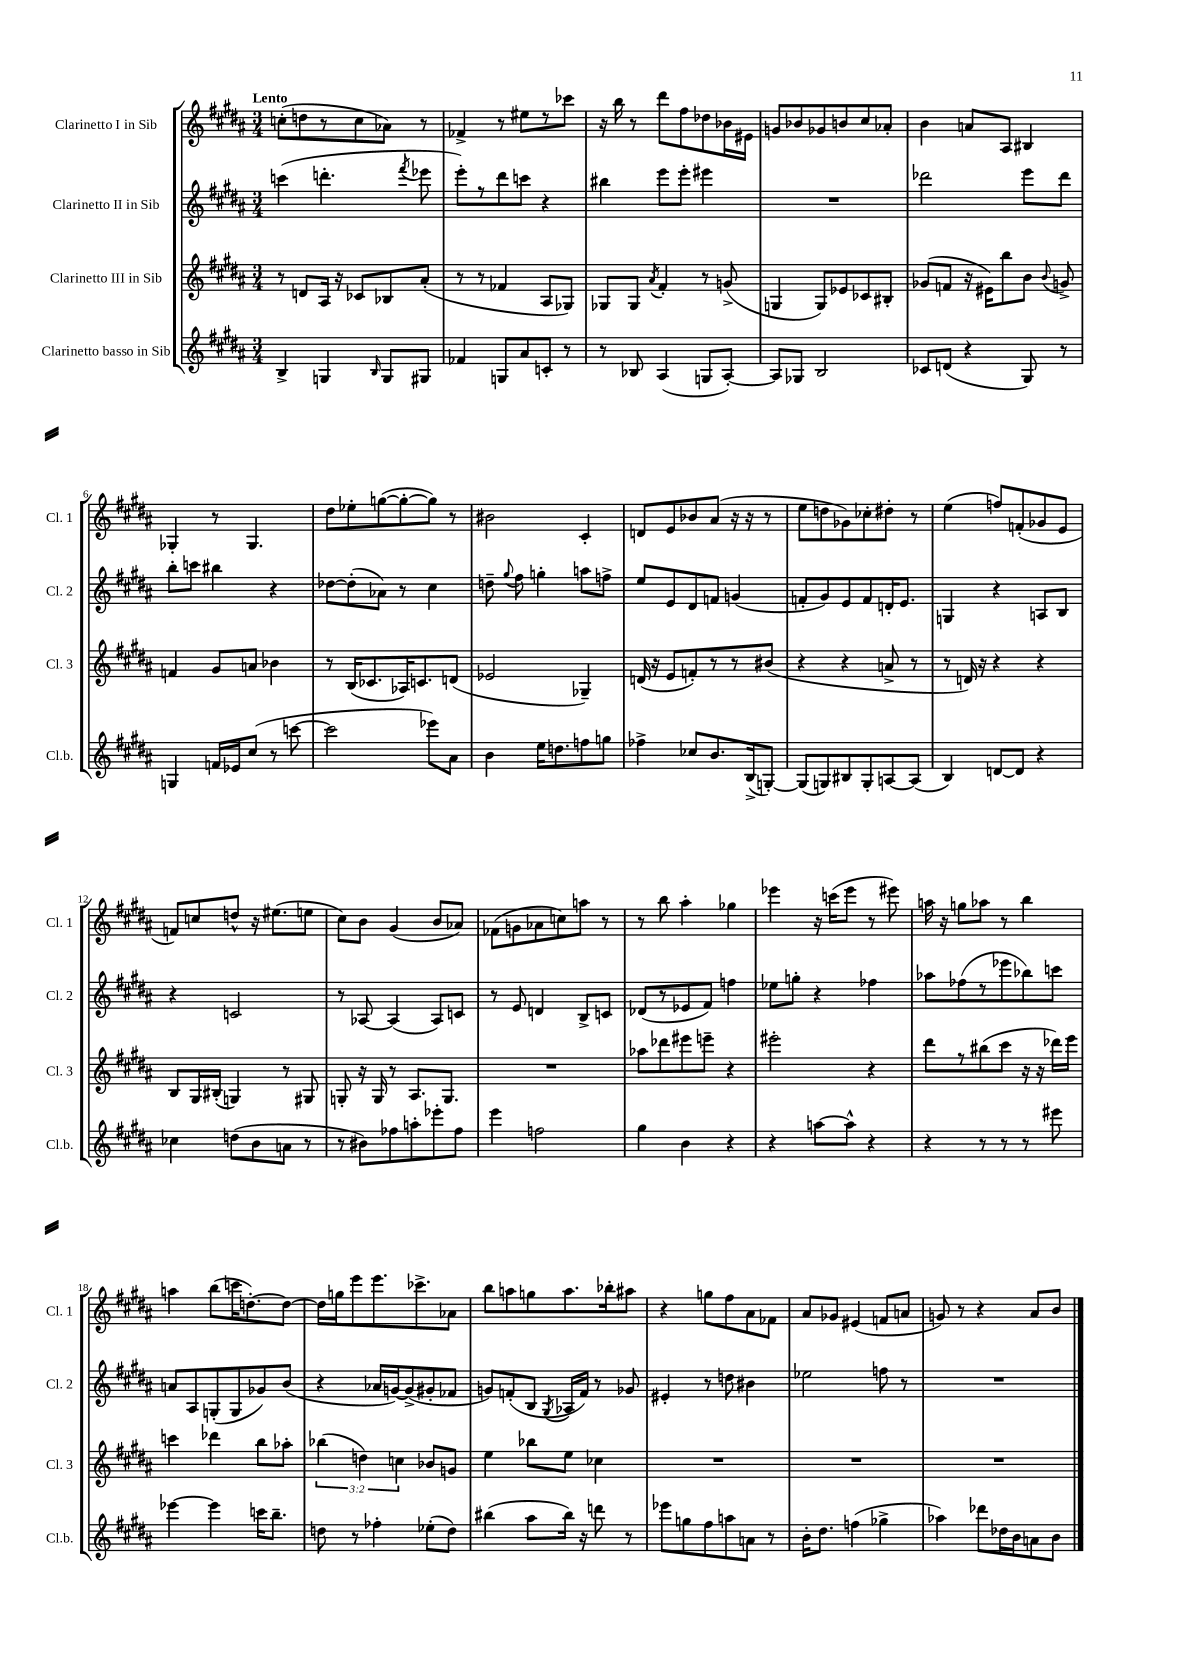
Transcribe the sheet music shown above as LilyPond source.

<<
\new StaffGroup <<
\new Staff = "s0" \with { instrumentName = "Clarinetto I in Sib" shortInstrumentName = "Cl. 1" } {
    \clef treble \key b \major \numericTimeSignature \time 3/4 \tempo "Lento"
    \autoBeamOff c''8[-.( d''8 r8 c''8 aes'8]) r8 |
    fes'4-> r8 eis''8[ r8 ces'''8] |
    r16 b''16 r8 dis'''8[ fis''8 des''8 bes'16 eis'16] |
    g'8[ bes'8 ges'8 b'8 cis''8 aes'8]-. |
    b'4 a'8[ ais8] bis4 |
    ges4-. r8 ges4. |
    dis''8[ ees''8-. g''8~( g''8~-. g''8]) r8 |
    bis'2 cis'4-. |
    d'8[ e'8 bes'8 ais'8]( r16 r16 r8 |
    e''8[ d''8 ges'8) ces''8-. dis''8]-. r8 |
    e''4( f''8[) f'8-.( ges'8 e'8] |
    f'8[) c''8 d''8]-^ r16 eis''8.[( e''8] |
    cis''8[) b'8] gis'4( b'8[ aes'8]) |
    fes'8[( g'8 aes'8 c''8) a''8] r8 |
    r8 b''8 ais''4-. ges''4 |
    ees'''4 r16 c'''16[( ees'''8] r8 eis'''8) |
    a''16 r16 g''8[ aes''8] r8 b''4 |
    a''4 b''8[( c'''16 d''8.~-.) d''8]~ |
    d''16[ g''16 e'''8 e'''8. ces'''8.-> aes'8] |
    b''8[ a''8 g''8 a''8. bes''16-. ais''8] |
    r4 g''8[ fis''8 ais'8 fes'8] |
    ais'8[ ges'8] eis'4( f'8[ a'8] |
    g'8) r8 r4 ais'8[ b'8] \bar "|." |
}
\new Staff = "s1" \with { instrumentName = "Clarinetto II in Sib" shortInstrumentName = "Cl. 2" } {
    \clef treble \key b \major \numericTimeSignature \time 3/4
    \autoBeamOff c'''4( d'''4.-. \acciaccatura { fis'''8 } ees'''8 |
    e'''8[-.) r8 dis'''8 c'''8] r4 |
    bis''4 e'''8[ e'''8]-. eis'''4 |
    R2. |
    des'''2 e'''8[ des'''8] |
    b''8[-. c'''8] bis''4 r4 |
    des''8[~ des''8-.( aes'8]) r8 cis''4 |
    d''8-- \appoggiatura { gis''8 } fis''8 g''4-. a''8[ f''8]-> |
    e''8[ e'8 dis'8 f'8] g'4( |
    f'8[-. gis'8) e'8 f'8 d'16-. e'8.] |
    g4 r4 a8[ b8] |
    r4 c'2 |
    r8 aes8~ aes4( aes8[) c'8] |
    r8 e'8 d'4 b8[-> c'8] |
    des'8[( r8 ees'8 fis'8]) f''4 |
    ees''8[ g''8]-. r4 fes''4 |
    aes''8[ fes''8( r8 ees'''8 bes''8) c'''8] |
    a'8[ ais8 g8-.( g8 ges'8) b'8]( |
    r4 aes'16[ g'16~) g'8->( gis'8-. fes'8] |
    g'8[) f'8-.( b8] \acciaccatura { gis8 } aes16[ f'16]) r8 ges'8 |
    eis'4-. r8 d''8 bis'4 |
    ees''2 f''8 r8 |
    R2. \bar "|." |
}
\new Staff = "s2" \with { instrumentName = "Clarinetto III in Sib" shortInstrumentName = "Cl. 3" } {
    \clef treble \key b \major \numericTimeSignature \time 3/4 \override Staff.TupletNumber.text = #tuplet-number::calc-fraction-text
    \autoBeamOff r8 d'8[ ais16] r16 ces'8[ bes8 ais'8]-.( |
    r8 r8 fes'4 ais8[ ges8]) |
    ges8[ ges8] \acciaccatura { ais'8 } fis'4-. r8 g'8->( |
    g4 g8[) ees'8 ces'8 bis8]-. |
    ges'8[( f'8] r16 eis'16[) b''8 b'8] \appoggiatura { b'8 } g'8-> |
    f'4 gis'8[ a'8] bes'4 |
    r8 b16[( ces'8. aes16) c'8. d'8]( |
    ees'2 ges4--) |
    d'16( r16 e'8[ f'8-.) r8 r8 bis'8]( |
    r4 r4 a'8-> r8 |
    r8 d'16) r16 r4 r4 |
    b8[ gis16 bis16]-.( g4) r8 gis8 |
    g8-. r16 g16 r8 ais8.[ g8.] |
    R2. |
    aes''8[ des'''8 eis'''8 e'''8]-- r4 |
    eis'''2-. r4 |
    dis'''8[ r8 bis''8( cis'''8] r16 r16 des'''16[) e'''16] |
    c'''4 des'''4 b''8[ aes''8]-. |
    \tuplet 3/2 { bes''4( d''4) c''4 } bes'8[ g'8] |
    e''4 bes''8[ e''8] ces''4 |
    R2. |
    R2. |
    R2. \bar "|." |
}
\new Staff = "s3" \with { instrumentName = "Clarinetto basso in Sib" shortInstrumentName = "Cl.b." } {
    \clef treble \key b \major \numericTimeSignature \time 3/4
    \autoBeamOff b4-> g4 \grace { b16 } g8[ gis8] |
    fes'4 g8[ ais'8 c'8]-. r8 |
    r8 bes8 ais4( g8[ ais8]~-.) |
    ais8[ ges8] b2 |
    ces'8[ d'8]( r4 gis8) r8 |
    g4 f'16[ ees'16 cis''8]( r8 c'''8~ |
    c'''2 ees'''8[) ais'8] |
    b'4 e''16[ d''8. f''8 g''8] |
    fes''4-> ces''8[ b'8. b16->( g8]~-.) |
    g8[( g8) bis8 g8-. a8~ a8]( |
    b4) d'8[~ d'8] r4 |
    ces''4 d''8[( b'8 a'8] r8 |
    r8 bis'8[) fes''8 a''8-. ees'''8-. fes''8] |
    e'''4 f''2 |
    gis''4 b'4 r4 |
    r4 a''8[~ a''8]-^ r4 |
    r4 r8 r8 r8 eis'''8 |
    ees'''4~ ees'''4 c'''16[ b''8.]-- |
    d''8 r8 fes''4-. ees''8[-.( d''8]) |
    bis''4( ais''8[ bis''16]) r16 d'''8 r8 |
    ees'''8[ g''8 fis''8 a''8 a'8] r8 |
    b'16[-. dis''8.] f''4( ges''4-> |
    aes''4) des'''8[ des''16 b'16 a'8 b'8] \bar "|." |
}
>>
>>
